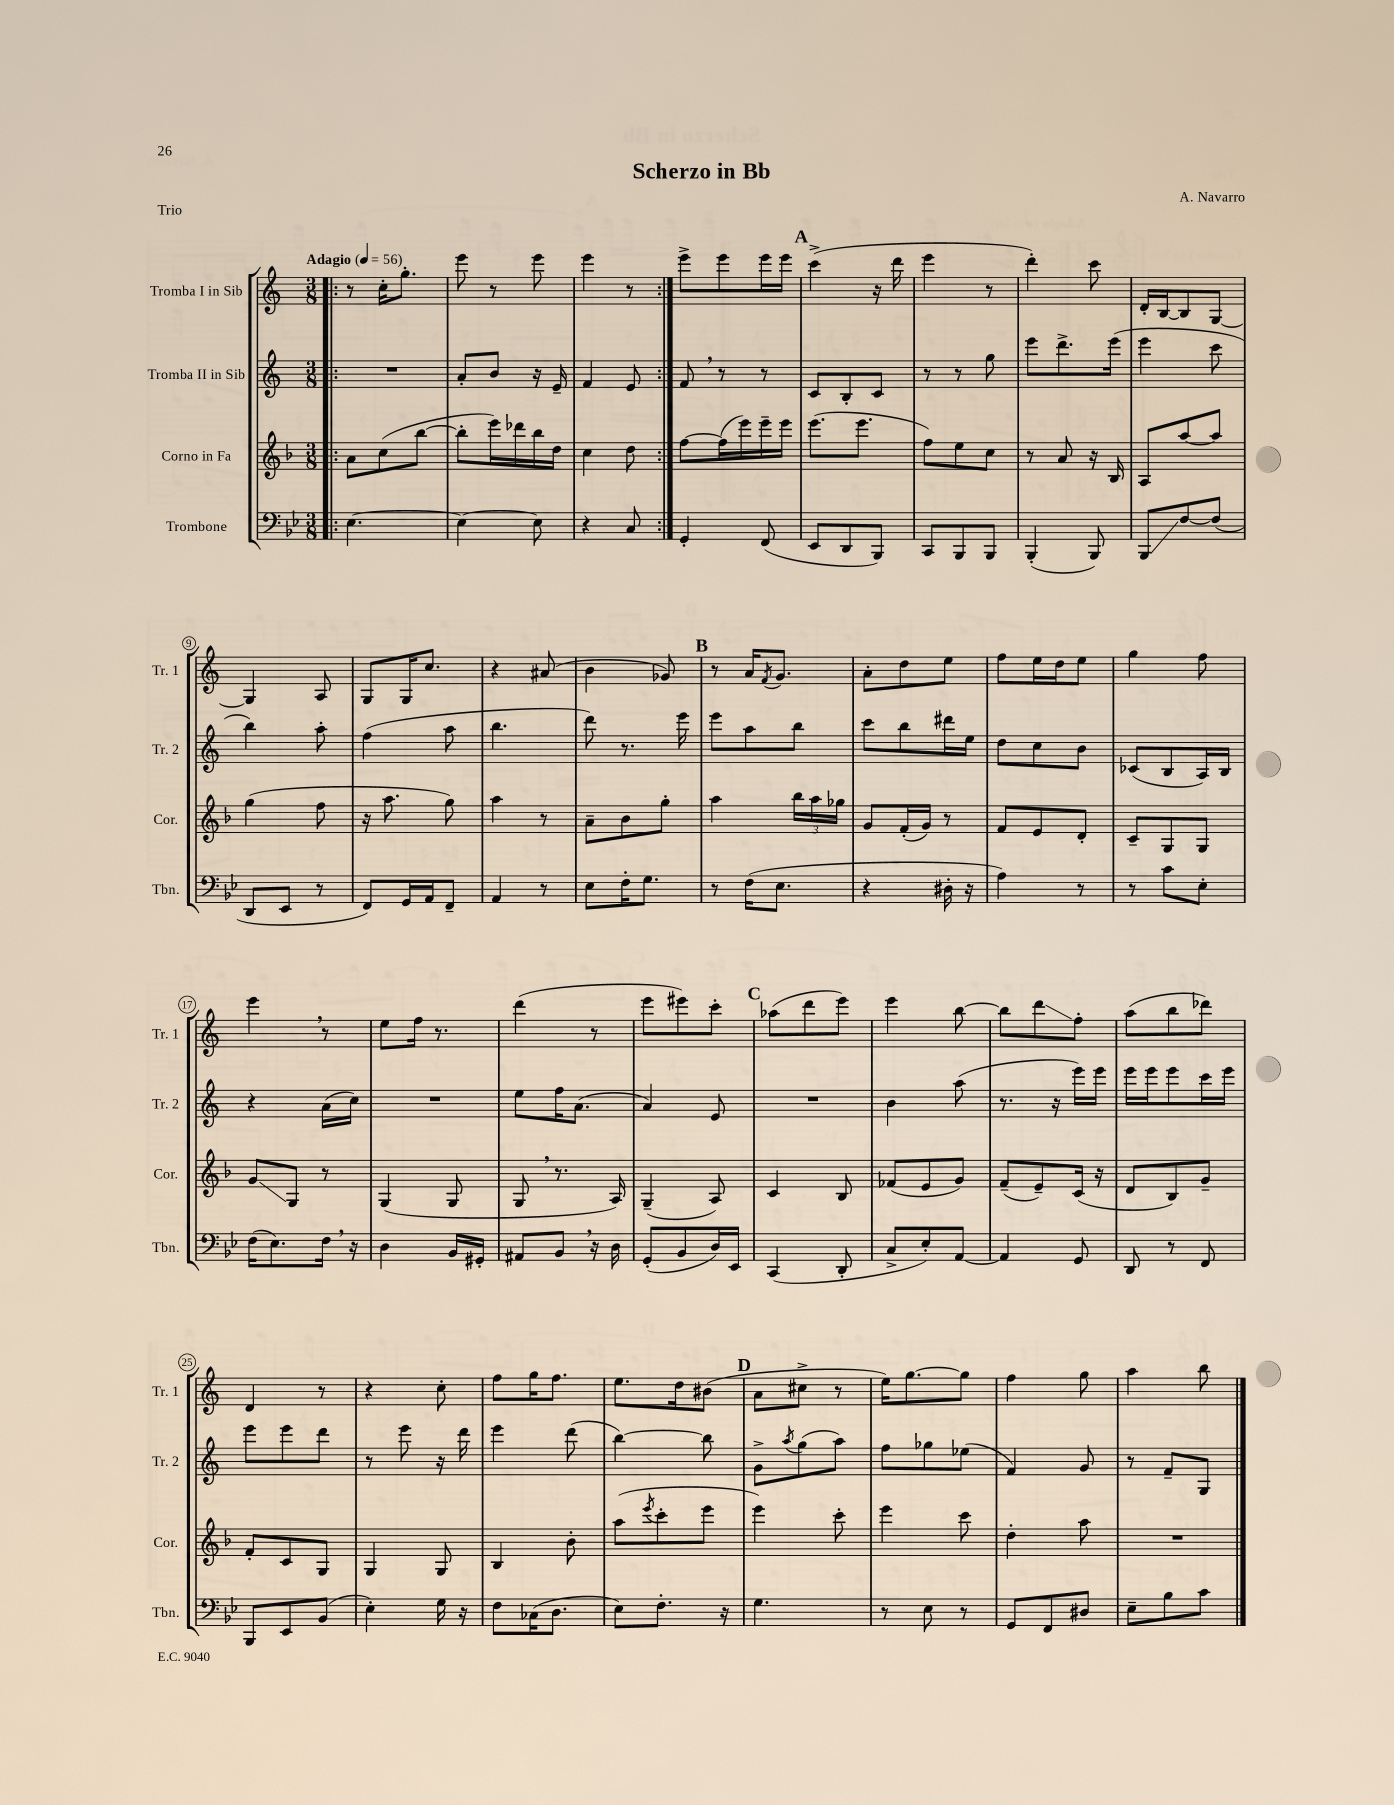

**kern	**kern	**kern	**kern
*staff4	*staff3	*staff2	*staff1
*clefF4	*clefG2	*clefG2	*clefG2
*k[b-e-]	*k[b-]	*k[]	*k[]
*M3/8	*M3/8	*M3/8	*M3/8
*MM56	*MM56	*MM56	*MM56
=!|:	=!|:	=!|:	=!|:
[4.E-	8a	4.r	8r
.	(8cc	.	16cc'
.	.	.	8.gg'
.	[8bb-	.	.
=	=	=	=
4E-_	8bb-']	8a'	8eee
.	16eee)	8b	8r
.	16ddd-	.	.
8E-]	16bb-	16r	8eee
.	16dd	16e~	.
=	=	=	=
4r	4cc	4f	4eee
8C	8dd	8e	8r
=:|!	=:|!	=:|!	=:|!
4GG'	[8ff	8f	8eee^
.	(16ff]	8r	8eee
.	16eee)	.	.
(8FF	16eee~	8r	16eee
.	16eee	.	16eee
=	=	=	=
8EE-	(8.eee	8c	(4ccc^
8DD	.	8B'	.
.	8.eee	.	.
8BBB-)	.	8c	16r
.	.	.	16ddd
=	=	=	=
8CC	8ff)	8r	4eee
8BBB-	8ee	8r	.
8BBB-	8cc	8gg	8r
=	=	=	=
(4BBB-'	8r	8eee	4ddd')
.	8a	8.ddd^	.
8BBB-)	16r	.	8ccc
.	16B-	(16eee	.
=	=	=	=
8BBB-	8A	4eee	16d'
.	.	.	[16B
[8F	[8aa	.	8B]
(8F]	8aa]	8ccc	[8G
=	=	=	=
8DD	(4gg	4bb)	4G]
8EE-	.	.	.
8r	8ff	8aa'	8A
=	=	=	=
8FF)	16r	(4ff	8G
.	8.aa	.	.
16GG	.	.	16G
16AA	.	.	8.cc
8FF~	8gg)	8aa	.
=	=	=	=
4AA	4aa	4.bb	4r
8r	8r	.	(8a#
=	=	=	=
8E-	8a~	8ddd)	4b
16F'	8b-	8.r	.
8.G	.	.	.
.	8gg'	.	8g-)
.	.	16eee	.
=	=	=	=
8r	4aa	8eee	8r
(16F	.	8aa	16a
.	.	.	8qf
8.E-	.	.	8.g
.	24bb-	8bb	.
.	24aa	.	.
.	24gg-	.	.
=	=	=	=
4r	8g	8ccc	8a'
.	(16f'	8bb	8dd
.	16g)	.	.
16D#'	8r	16ddd#	8ee
16r	.	16ee	.
=	=	=	=
4A)	8f	8dd	8ff
.	8e	8cc	16ee
.	.	.	16dd
8r	8d'	8b	8ee
=	=	=	=
8r	8c~	(8c-	4gg
8c	8G	8B	.
8E-'	8G	16A)	8ff
.	.	16B	.
=	=	=	=
(16F	8g	4r	4eee
8.E-)	.	.	.
.	8G	.	.
16F	8r	(16a	8r
16r	.	16cc)	.
=	=	=	=
4D	(4G	4.r	8ee
.	.	.	16ff
.	.	.	8.r
16BB-	8G	.	.
16GG#'	.	.	.
=	=	=	=
8AA#	8G	8ee	(4ddd
8BB-	8.r	16ff	.
.	.	(8.a	.
16r	.	.	8r
16D	16A)	.	.
=	=	=	=
(8GG'	(4G~	4a)	8eee
8BB-	.	.	8eee#)
16D)	8A)	8e	8ccc'
16EE-	.	.	.
=	=	=	=
(4CC	4c	4.r	(8aa-
.	.	.	8ddd
8DD'	8B-	.	8eee)
=	=	=	=
8C^	(8f-	4b	4eee
8E-')	8e	.	.
[8AA	8g)	(8aa	[8bb
=	=	=	=
4AA]	(8f~	8.r	8bb]
.	8e~)	.	8ddd
.	.	16r	.
8GG	(16c	16eee)	8ff'
.	16r	16eee	.
=	=	=	=
8DD	8d	16eee	(8aa
.	.	16eee	.
8r	8B-)	8eee	8bb
8FF	8g~	16ccc	8ddd-)
.	.	16eee	.
=	=	=	=
8BBB-	8f'	8eee	4d
8EE-	8c	8eee	.
(8BB-	8G	8ddd	8r
=	=	=	=
4E-')	4G	8r	4r
.	.	8eee	.
16G	8G	16r	8cc'
16r	.	16ddd	.
=	=	=	=
8F	4B-	4eee	8ff
(16C-	.	.	16gg
8.D	.	.	8.ff
.	8b-'	(8ddd	.
=	=	=	=
8E-)	(8aa	[4bb)	8.ee
.	8qeee	.	.
8.F'	8ccc'	.	.
.	.	.	16dd
.	8eee	8bb]	(8b#
16r	.	.	.
=	=	=	=
4.G	4eee)	8g^	8a
.	.	8qaa	.
.	.	(8gg	8cc#^
.	8ccc'	8aa)	8r
=	=	=	=
8r	4eee	8ff	16ee)
.	.	.	[8.gg
8E-	.	8gg-	.
8r	8ccc	(8ee-	8gg]
=	=	=	=
8GG	4dd'	4f)	4ff
8FF	.	.	.
8D#	8aa	8g	8gg
=	=	=	=
8E-~	4.r	8r	4aa
8B-	.	8f~	.
8c	.	8G	8bb
==	==	==	==
*-	*-	*-	*-
